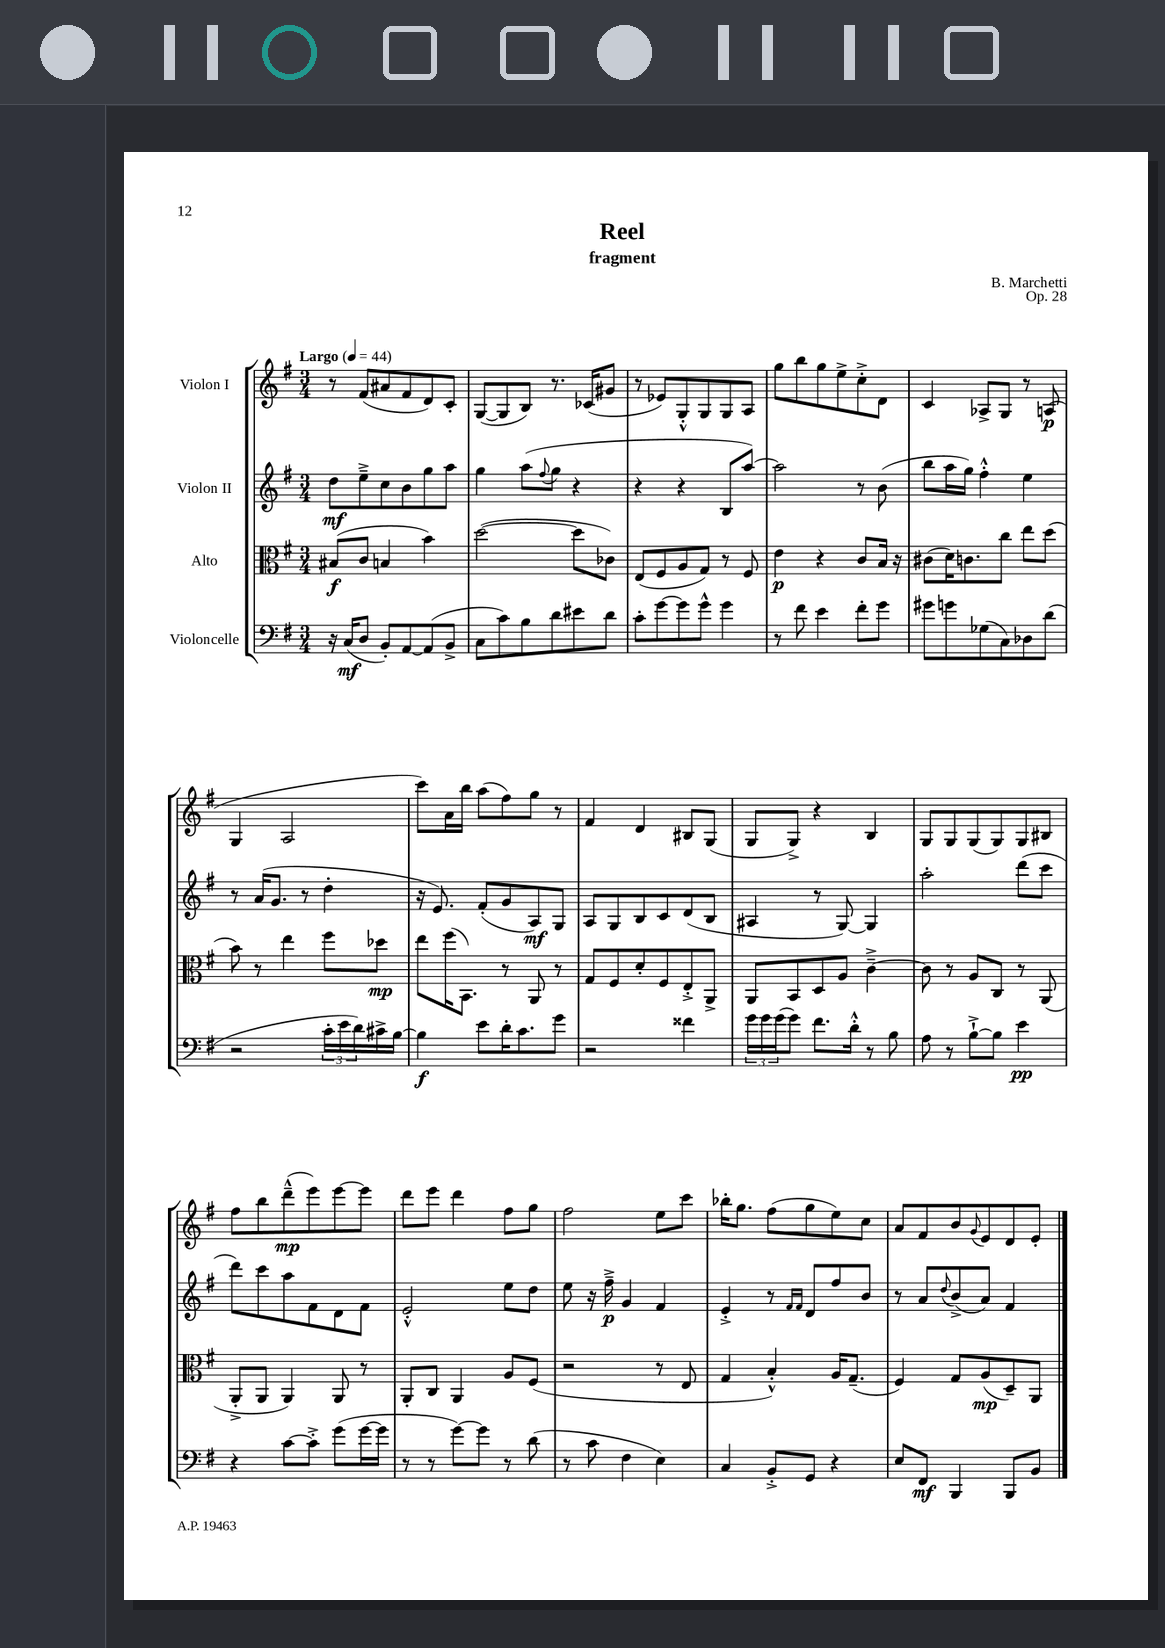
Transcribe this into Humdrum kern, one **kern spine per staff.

**kern	**kern	**kern	**kern
*staff4	*staff3	*staff2	*staff1
*clefF4	*clefC3	*clefG2	*clefG2
*k[f#]	*k[f#]	*k[f#]	*k[f#]
*M3/4	*M3/4	*M3/4	*M3/4
*MM44	*MM44	*MM44	*MM44
16r	(8B#	8dd	8r
(16C	.	.	.
8D	8c	8ee~^	(8f#
8BB')	4B	8cc	8a#
[8AA	.	8b	8f#
(8AA]	4b)	8gg	8d)
8BB^	.	8aa	8c'
=	=	=	=
8C	([2dd	4gg	([8G
8c)	.	.	8G]
8B	.	(8aa	8B)
.	.	8qqff#	.
8d	.	8gg	8.r
8e#	8dd]	4r	.
.	.	.	(16c-
8d	8c-)	.	8g#
=	=	=	=
8c'	(8E	4r	8r
[8g	8F#	.	8e-)
8g]	8A	4r	8G'^^
8g^^	8G)	.	8G
4g	8r	8B	8G
.	8F#	[8aa)	8A
=	=	=	=
8r	4e	2aa]	8gg
8f#	.	.	8bb
4e	4r	.	8gg
.	.	.	8ee^
8f#'	8c	8r	8cc'^
8g	16B	(8b	8d
.	16r	.	.
=	=	=	=
8g#	(8c#	8bb	4c
8g	16d)	16aa	.
.	8.c	16gg)	.
(8G-	.	4ff#'^^	8A-^
8C)	8cc	.	8G
8D-	8ee	4ee	8r
(8d	(8dd	.	(8A
=	=	=	=
2r	8b)	8r	4G
.	8r	(16a	.
.	.	8.g	.
.	4ee	.	2A
.	.	8r	.
24c'	8ff#	4dd'	.
24e	.	.	.
24d)	.	.	.
16c#^	8dd-	.	.
[16B	.	.	.
=	=	=	=
4B]	8ee	16r	8ccc)
.	.	8.e)	.
.	(16ff#	.	16a
.	8.BB)	.	16bb
8e	.	(8f#'	(8aa
16d'	8r	8g	8ff#)
8.c	.	.	.
.	8AA	8A)	8gg
8g	8r	8G	8r
=	=	=	=
2r	8G	8A	4f#
.	8F#	8G	.
.	8d'	8B	4d
.	8F#	8c	.
4f##	8E'^	(8d	8B#
.	8AA^	8B	(8G
=	=	=	=
24g	8AA	4A#	8G
24g	.	.	.
(24g	.	.	.
8g)	8BB	.	8G^)
8.f#	8D	8r	4r
.	8A	[8G)	.
16d'^^	.	.	.
8r	[4c~^	4G]	4B
8B	.	.	.
=	=	=	=
8A	8c]	2aa'	8G
8r	8r	.	8G
[8B`^	8A	.	(8G
8B]	8C	.	8G)
4e	8r	(8ddd	8G
.	(8AA	8ccc	8B#
=	=	=	=
4r	8AA'^	8ddd)	8ff#
.	8AA	8ccc	8bb
[8c	4AA)	8aa	(8ddd~^^
8c'^]	.	8f#	8eee)
(8g	8AA	8d	[8eee
[16g	8r	8f#	8eee]
16g]	.	.	.
=	=	=	=
8r	8AA'	2e'^^	8ddd
8r	8C	.	8eee
[8g)	4AA	.	4ddd
8g]	.	.	.
8r	8A	8ee	8ff#
(8d	(8F#	8dd	8gg
=	=	=	=
8r	2r	8ee	2ff#
8c	.	16r	.
.	.	16ff#~^	.
4F#	.	4g	.
4E)	8r	4f#	8ee
.	8E	.	8ccc
=	=	=	=
4C	4G	4e'^	16bb-'
.	.	.	8.gg
8BB'^	4B'^^)	8r	(8ff#
.	.	16qqf#	.
.	.	16qqf#	.
8GG	.	8d	8gg
4r	16A	8ff#	8ee)
.	(8.G~	.	.
.	.	8b	8cc
=	=	=	=
8E	4F#)	8r	8a
8FF#	.	8a	8f#
.	.	8qqdd	.
4BBB	8G	(8b^	8b
.	.	.	8qqg
.	(8A	8a)	8e
8BBB	8D~)	4f#	8d
8BB	8AA	.	8e'
==	==	==	==
*-	*-	*-	*-
